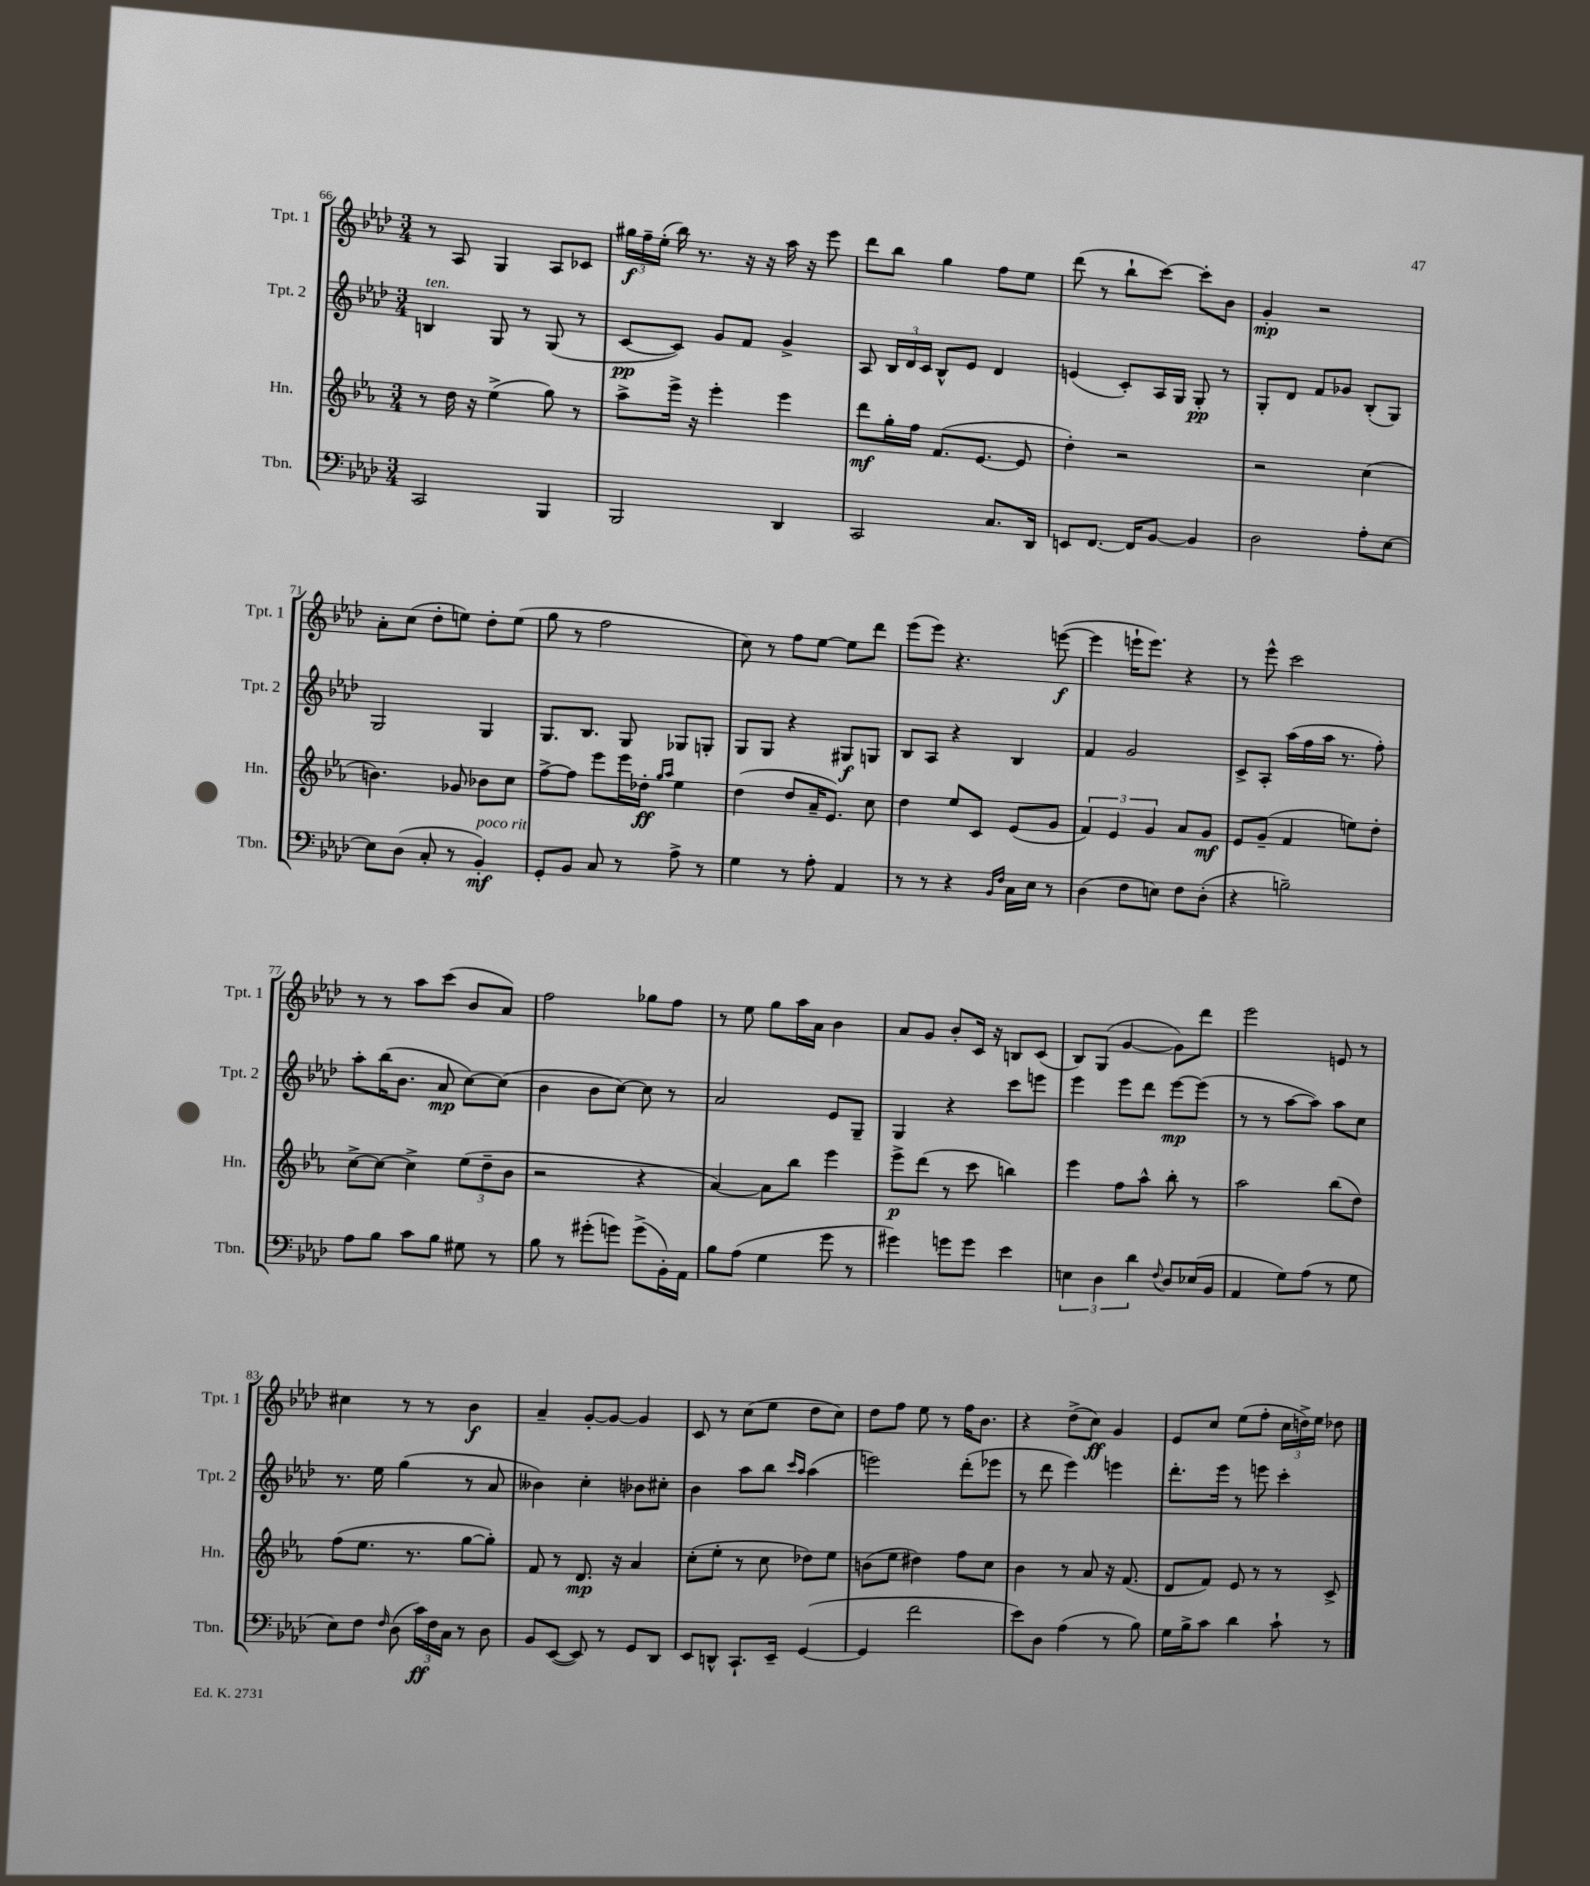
<<
\new StaffGroup <<
\new Staff = "s0" \with { instrumentName = "Tpt. 1" shortInstrumentName = "Tpt. 1" } {
    \clef treble \key aes \major \numericTimeSignature \time 3/4
    \autoBeamOff r8 aes8 g4 aes8[ ces'8] |
    \tuplet 3/2 { gis''16[\f f''16-- ees''16]-.( } bes''16) r8. r16 r16 aes''16 r16 ees'''8 |
    des'''8[ bes''8] g''4 f''8[ ees''8] |
    des'''8( r8 bes''8[-! c'''8]~) c'''8[-. bes'8] |
    g'4-.\mp r2 |
    aes'8[-. c''8]( des''8[-. e''8]) des''8[-. e''8]( |
    g''8 r8 f''2 |
    c''8) r8 f''8[ ees''8]~ ees''8[ des'''8] |
    ees'''8[( ees'''8]) r4. e'''8~\f( |
    e'''4 e'''16[-! e'''8.]) r4 |
    r8 ees'''8-^ c'''2 |
    r8 r8 aes''8[ c'''8]( bes'8[ aes'8]) |
    f''2 ges''8[ f''8] |
    r8 ees''8 g''8[ aes''16 aes'16] bes'4 |
    aes'8[ g'8] bes'8[-. c'16] r16 b8[ c'8]( |
    bes8[) g8]( g'4~ g'8[) des'''8] |
    ees'''2 e'8 r8 |
    cis''4 r8 r8 bes'4\f |
    aes'4-- g'8[~-. g'8]~ g'4 |
    c'8 r8 c''8[( ees''8] des''8[ c''8]) |
    des''8[ f''8] ees''8 r8 f''16[ bes'8.] |
    r4 des''8[->( c''8]\ff) g'4 |
    ees'8[ c''8] ees''8[( f''8]-. \tuplet 3/2 { c''16[ d''16->) ees''16] } des''8 \bar "|." |
}
\new Staff = "s1" \with { instrumentName = "Tpt. 2" shortInstrumentName = "Tpt. 2" } {
    \clef treble \key aes \major \numericTimeSignature \time 3/4
    \autoBeamOff b4^\markup { \italic "ten." } g8 r8 g8( r8 |
    c'8[~\pp c'8]) g'8[ f'8] g'4-> |
    aes8 \tuplet 3/2 { bes16[ des'16 c'16] } bes8[-^ ees'8] des'4 |
    e'4( c'8[-.) aes16 g16] g8-.\pp r8 |
    g8[-. des'8] f'8[ ges'8] bes8[-.( g8]) |
    g2 g4 |
    g8.[ bes8.] g8 ges8[ g8]-. |
    g8[ g8] r4 gis8[\f g8] |
    bes8[ aes8] r4 bes4 |
    f'4 g'2 |
    c'8[-> aes8]-. aes''16[( f''16 aes''16] r8. f''8-.) |
    aes''8[-. bes''16( bes'8.] aes'8\mp c''8[~) c''8]( |
    bes'4 bes'8[ c''8]~) c''8 r8 |
    aes'2 ees'8[ g8]-- |
    g4 r4 c'''8[ e'''8] |
    ees'''4 ees'''8[ des'''8] ees'''8[~\mp ees'''8]( |
    r8 r8 aes''8[~ aes''8]) aes''8[ c''8] |
    r8. ees''16 g''4( r8 aes'8 |
    beses'4) c''4-. bes'8[ cis''8]-. |
    bes'4 aes''8[ bes''8] \grace { c'''16[ aes''16] } aes''4( |
    e'''2) des'''8[-.( ees'''8] |
    r8 des'''8 ees'''4) e'''4 |
    des'''8.[-. ees'''16] r8 e'''8 c'''4-. \bar "|." |
}
\new Staff = "s2" \with { instrumentName = "Hn." shortInstrumentName = "Hn." } {
    \clef treble \key ees \major \numericTimeSignature \time 3/4
    \autoBeamOff r8 d''16 r16 ees''4->( g''8) r8 |
    aes''8[-> ees'''16]-> r16 ees'''4-. ees'''4 |
    d'''8[\mf g''16-. f''16] f'8.[( ees'8.]~ ees'8 |
    d''4-.) r2 |
    r2 c''4( |
    b'4.) ges'8 bes'8[ c''8] |
    f''8[~-> f''8] ees'''8[ ees'''16 des''16]-.\ff \grace { g''16[ aes''16] } ees''4 |
    d''4( d''8[ aes'16-- ees'8.]) c''8 |
    d''4 ees''8[ c'8] ees'8[( g'8] |
    \tuplet 3/2 { f'4) ees'4 g'4 } aes'8[ g'8]\mf |
    ees'8[ g'8]--( f'4 e''8[) d''8]-. |
    c''8[~-> c''8]~ c''4-> \tuplet 3/2 { ees''8[( d''8-- bes'8] } |
    r2 r4 |
    aes'4~) aes'8[ bes''8] ees'''4 |
    ees'''8[->\p d'''8]( r8 c'''8 b''4) |
    ees'''4 f''8[ aes''8]-^ bes''8-. r8 |
    aes''2 bes''8[( d''8]) |
    f''8[( ees''8.] r8. g''8[~ g''8]-.) |
    f'8 r8 d'8.\mp r16 aes'4 |
    c''8[-.( ees''8]-. r8 c''8 des''8[) ees''8] |
    b'8[( ees''8] dis''4) f''8[ c''8] |
    bes'4 r8 aes'8 r16 f'8.( |
    d'8[ f'8]) ees'8 r8 r8 c'8-> \bar "|." |
}
\new Staff = "s3" \with { instrumentName = "Tbn." shortInstrumentName = "Tbn." } {
    \clef bass \key aes \major \numericTimeSignature \time 3/4
    \autoBeamOff c,2 bes,,4 |
    bes,,2 des,4 |
    c,2 c8.[ des,16] |
    e,8[ f,8.]~ f,16[ bes,8]~ bes,4 |
    des2 aes8[-. ees8]~ |
    ees8[ des8]( c8-. r8 bes,4-.\mf^\markup { \italic "poco rit." }) |
    g,8[-. bes,8] c8 r8 aes8-> r8 |
    g4 r8 aes8-. aes,4 |
    r8 r8 r4 \grace { bes,16[ f16] } c16[ ees16] r8 |
    des4( f8[ e8]) f8[ des8]-.( |
    r4 b2--) |
    aes8[ bes8] c'8[ bes8] gis8 r8 |
    bes8 r8 gis'8[-.( g'8]) g'8[->( bes,16-.) aes,16] |
    bes8[ aes8]( g4 g'8 r8 |
    gis'4) g'8[ g'8] ees'4 |
    \tuplet 3/2 { e4 des4 des'4 } \appoggiatura { f8 } des8[ ees16( bes,16] |
    aes,4 g8[) aes8]( r8 g8 |
    ees8[) f8] \grace { f16 } des8( \tuplet 3/2 { c'16[\ff) f16 c16] } r8 des8 |
    bes,8[ ees,8]~( ees,8) r8 g,8[ des,8] |
    ees,8[ d,8]-^ c,8.[-! ees,16]-- g,4~( |
    g,4 f'2 |
    ees'8[) des8] aes4( r8 bes8) |
    g16[ bes16-> c'8] des'4 c'8-! r8 \bar "|." |
}
>>
>>
\layout { \context { \Score currentBarNumber = #66 } }
